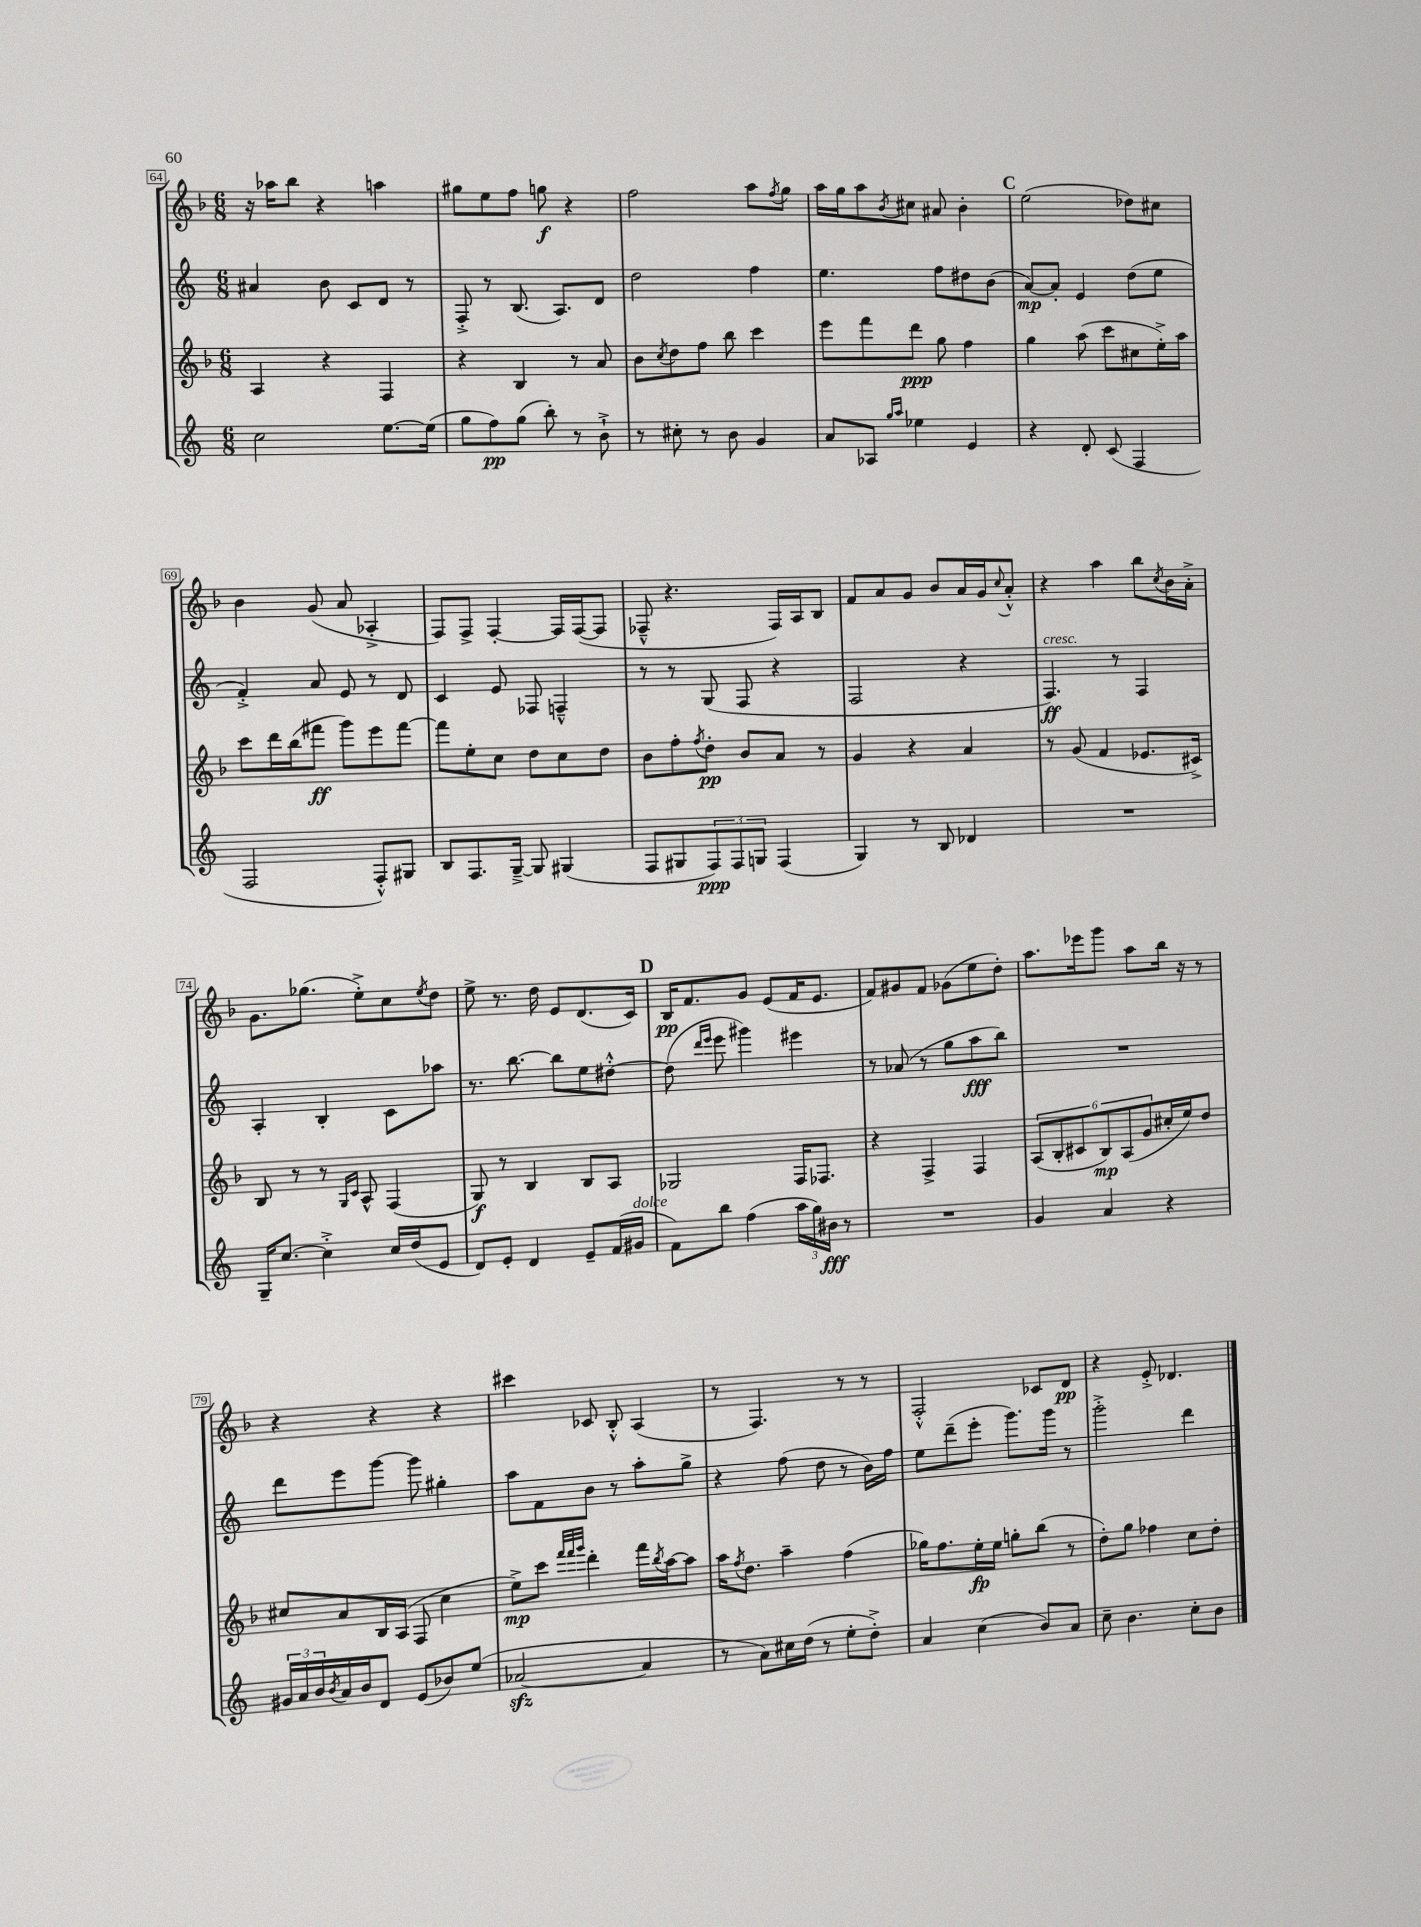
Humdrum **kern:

**kern	**dynam	**kern	**dynam	**kern	**dynam	**kern	**dynam
*part4	*part4	*part3	*part3	*part2	*part2	*part1	*part1
*staff4	*staff4	*staff3	*staff3	*staff2	*staff2	*staff1	*staff1
*clefG2	*	*clefG2	*	*clefG2	*	*clefG2	*
*k[]	*	*k[b-]	*	*k[]	*	*k[b-]	*
*M6/8	*	*M6/8	*	*M6/8	*	*M6/8	*
=64	=64	=64	=64	=64	=64	=64	=64
2cc\	.	4A/	.	4a#X/	.	16r	.
.	.	.	.	.	.	16aa-X\KL	.
.	.	.	.	.	.	8bb-\J	.
.	.	4r	.	8b\	.	4r	.
.	.	.	.	8c/L	.	.	.
[8.ee\L	.	4F/	.	8d/J	.	4aan\	.
.	.	.	.	8r	.	.	.
(16ee\Jk]	.	.	.	.	.	.	.
=65	=65	=65	=65	=65	=65	=65	=65
8gg\L	.	4r	.	8F'^/	.	8gg#X\L	.
8ff\)	pp	.	.	8r	.	8ee\	.
(8gg\J	.	4B-/	.	(8.B/	.	8ff\J	.
8bb'\)	.	.	.	.	.	8ggn\	f
.	.	.	.	8.A/L)	.	.	.
8r	.	8r	.	.	.	4r	.
8b`^\	.	8a/	.	8d/J	.	.	.
=66	=66	=66	=66	=66	=66	=66	=66
8r	.	8b-\L	.	2dd\	.	2ff\	.
.	.	8qcc/	.	.	.	.	.
8cc#X'\	.	8dd\	.	.	.	.	.
8r	.	8ff\J	.	.	.	.	.
8b\	.	8bb-\	.	.	.	.	.
4g/	.	4ccc\	.	4ff\	.	8aa\L	.
.	.	.	.	.	.	8qff/	.
.	.	.	.	.	.	8gg\J	.
=67	=67	=67	=67	=67	=67	=67	=67
8a/L	.	8eee\L	.	4.ee\	.	16aa\LL	.
.	.	.	.	.	.	16gg\J	.
8A-X/J	.	8fff\	.	.	.	8aa\	.
16qqgg/LL	.	.	.	.	.	.	.
16qqaa/JJ	.	.	.	.	.	8qb-/	.
4ee-X\	.	8ddd\J	ppp	.	.	8cc#X\J	.
.	.	8gg\	.	8ff\L	.	8a#X/	.
4e/	.	4ff\	.	8dd#X\	.	4b-'\	.
.	.	.	.	(8b\J	.	.	.
!!LO:REH:place=s1:t=C
=68	=68	=68	=68	=68	=68	=68	=68
4r	.	4gg\	.	[8a/L)	mp	(2ee\	.
.	.	.	.	8a'/J]	.	.	.
8d'/	.	(8aa\	.	4e/	.	.	.
(8c/	.	8ccc\L	.	.	.	.	.
4F/	.	8cc#X\	.	(8dd\L	.	8dd-X\L)	.
.	.	16ee'^\L)	.	8ee\J	.	8cc#X\J	.
.	.	16aa\JJ	.	.	.	.	.
!!LO:LB:g=z
=69	=69	=69	=69	=69	=69	=69	=69
2F/	.	8ccc\L	.	4f'^/)	.	4b-\	.
.	.	16ddd\L	.	.	.	.	.
.	.	(16bb-\J	.	.	.	.	.
.	.	8fff#X\J	ff	8a/	.	(8g/	.
.	.	8ggg\L)	.	8e/	.	8a/	.
8F'^^/L)	.	8eee\	.	8r	.	4A-X'^/	.
8G#X/J	.	[8fff#\J	.	8d/	.	.	.
=70	=70	=70	=70	=70	=70	=70	=70
8B/L	.	8fff#\L]	.	4c/	.	8F/L)	.
8.F/	.	8ee'\	.	.	.	8F^/J	.
.	.	8cc\J	.	8e/	.	[4F'/	.
[16G~^/Jk	.	.	.	.	.	.	.
8G/]	.	8dd\L	.	8F-X/	.	.	.
(4G#X/	.	8cc\	.	4Fn~^^/	.	16F/LL]	.
.	.	.	.	.	.	([16F/J	.
.	.	8dd\J	.	.	.	8F/J]	.
=71	=71	=71	=71	=71	=71	=71	=71
8F/L	.	8b-\L	.	8r	.	8F-X~^^/	.
8G#X/	.	8ff'\	.	8r	.	4.r	.
.	.	8qff/	.	.	.	.	.
12F/)	ppp	8dd'\J	pp	(8G/	.	.	.
12F/	.	.	.	.	.	.	.
.	.	8b-/L	.	8F/	.	.	.
12Gn/J	.	.	.	.	.	.	.
(4F/	.	8a/J	.	4r	.	16F-/LL)	.
.	.	.	.	.	.	16A/J	.
.	.	8r	.	.	.	8B-/J	.
=72	=72	=72	=72	=72	=72	=72	=72
4G/)	.	4g/	.	2F/	.	8f/L	.
.	.	.	.	.	.	8a/	.
8r	.	4r	.	.	.	8g/J	.
8B/	.	.	.	.	.	8b-/L	.
4d-X/	.	4a/	.	4r	.	16a/L	.
.	.	.	.	.	.	16g/J	.
.	.	.	.	.	.	8qqcc/	.
.	.	.	.	.	.	8a'^^/J	.
=73	=73	=73	=73	=73	=73	=73	=73
!	!	!	!	!LO:TX:a:i:t=cresc.	!	!	!
2.r	.	8r	.	4.F/)	ff	4r	.
.	.	(8g/	.	.	.	.	.
.	.	4f/	.	.	.	4aa\	.
.	.	.	.	8r	.	.	.
.	.	8.e-X/L	.	4F/	.	8bb-\L	.
.	.	.	.	.	.	8qcc/	.
.	.	.	.	.	.	16b-\L	.
.	.	16c#X^/Jk)	.	.	.	16a'^\JJ	.
!!LO:LB:g=z
=74	=74	=74	=74	=74	=74	=74	=74
16G~/KL	.	8B-/	.	4A'/	.	8.g\L	.
[8.cc/J	.	.	.	.	.	.	.
.	.	8r	.	.	.	.	.
.	.	.	.	.	.	(8.gg-X\J	.
4cc'^\]	.	8r	.	4B'/	.	.	.
.	.	16qqG/LL	.	.	.	.	.
.	.	16qqc/JJ	.	.	.	.	.
.	.	8A^^/	.	.	.	8ee'^\L)	.
16cc/LL	.	(4F/	.	8c\L	.	8cc\	.
(16dd/J	.	.	.	.	.	.	.
.	.	.	.	.	.	8qee/	.
8e/J	.	.	.	8aa-X\J	.	8dd\J	.
=75	=75	=75	=75	=75	=75	=75	=75
8d/L)	.	8G/)	f	8.r	.	8ee^\	.
8e'/J	.	8r	.	.	.	8.r	.
.	.	.	.	[8.bb\	.	.	.
4d/	.	4B-/	.	.	.	.	.
.	.	.	.	.	.	16dd\	.
.	.	.	.	8bb\L]	.	8e/L	.
8e~/L	.	8B-/L	.	8ee\	.	(8.d/	.
(16f/L	.	8A/J	.	[8dd#X'^^\J	.	.	.
!LO:TX:a:i:t=dolce	!	!	!	!	!	!	!
16g#X/JJ	.	.	.	.	.	16c/Jk)	.
!!LO:REH:place=s1:t=D
=76	=76	=76	=76	=76	=76	=76	=76
8f\L)	.	2G-X/	.	(8dd#\]	.	16B-/KL	pp
.	.	.	.	.	.	8.f/	.
.	.	.	.	16qqddd/LL	.	.	.
.	.	.	.	16qqeee/JJ	.	.	.
8bb\J	.	.	.	8eee\	.	.	.
(4ff\	.	.	.	4ggg#X\)	.	8g/J	.
.	.	.	.	.	.	(8e/L	.
24aa\LL	.	16F/KL	.	4eee#X\	.	16f/K	.
24gg\)	.	.	.	.	.	.	.
.	.	8.F-X/J	.	.	.	8.e/J	.
24b#X\JJ	fff	.	.	.	.	.	.
8r	.	.	.	.	.	.	.
=77	=77	=77	=77	=77	=77	=77	=77
2.r	.	4r	.	8r	.	8f/L)	.
.	.	.	.	(8a-X/	.	8g#X/	.
.	.	4F^/	.	8r	.	8f/J	.
.	.	.	.	8gg\L	.	(8g-X\L	.
.	.	4F/	.	8aa\	fff	8ee\	.
.	.	.	.	8bb\J)	.	8dd'\J)	.
=78	=78	=78	=78	=78	=78	=78	=78
4g/	.	(12A/L	.	2.r	.	8.aa\L	.
.	.	12B-'/	.	.	.	.	.
.	.	12c#X/	.	.	.	.	.
.	.	.	.	.	.	16eee-X\k	.
4a/	.	12B-/)	mp	.	.	8ggg\J	.
.	.	(12A/	.	.	.	.	.
.	.	.	.	.	.	8aa\L	.
.	.	12g/	.	.	.	.	.
4r	.	16cc#X'/L	.	.	.	16bb-\Jk	.
.	.	16ee/J)	.	.	.	16r	.
.	.	8dd/J	.	.	.	8r	.
!!LO:LB:g=z
=79	=79	=79	=79	=79	=79	=79	=79
24g#X/LL	.	8cc#X/L	.	8ddd\L	.	4r	.
24a/	.	.	.	.	.	.	.
24b/	.	.	.	.	.	.	.
8qb/	.	.	.	.	.	.	.
16a/	.	8a/	.	8eee\	.	.	.
16b/J	.	.	.	.	.	.	.
8d/J	.	16B-/L	.	[8ggg\J	.	4r	.
.	.	(16A/JJ	.	.	.	.	.
(8e/L	.	8F/	.	8ggg\]	.	.	.
8b-X/)	.	4cc#\	.	4gg#X'\	.	4r	.
(8ee/J	.	.	.	.	.	.	.
=80	=80	=80	=80	=80	=80	=80	=80
[2a-Xzz/	.	8ee^\L)	mp	8aa\L	.	4ccc#X\	.
.	.	8ccc\J	.	8f\	.	.	.
.	.	32qqfff/LLL	.	.	.	.	.
.	.	32qqfff/	.	.	.	.	.
.	.	32qqggg/JJJ	.	.	.	.	.
.	.	4ddd'\	.	8b\J	.	8c-X/	.
.	.	.	.	8r	.	8B-'^^/	.
4a-/]	.	16fff\LL	.	8aa'\L	.	(4A/	.
.	.	8qbb-/	.	.	.	.	.
.	.	[16aa\J	.	.	.	.	.
.	.	8aa\J]	.	8gg^\J	.	.	.
=81	=81	=81	=81	=81	=81	=81	=81
8r	.	16aa\KL	.	4r	.	8r	.
.	.	8qff/	.	.	.	.	.
.	.	8.dd\J	.	.	.	.	.
8a\L)	.	.	.	.	.	4.F/)	.
16cc#X\L	.	4aa~\	.	(8ff\	.	.	.
(16dd\JJ	.	.	.	.	.	.	.
8r	.	.	.	8dd\	.	.	.
8ee'\L	.	(4ff\	.	8r	.	8r	.
8dd'^\J)	.	.	.	16b\LL)	.	8r	.
.	.	.	.	16ff\JJ	.	.	.
=82	=82	=82	=82	=82	=82	=82	=82
4a/	.	16gg-X\KL)	.	8ee\L	.	2F'^^/	.
.	.	8.ff\	.	.	.	.	.
.	.	.	.	(8ddd~\	.	.	.
(4cc\	.	16ee'\L	fp	8eee'\J	.	.	.
.	.	16ee\JJ	.	.	.	.	.
.	.	8ggn'\L	.	8.ggg\L)	.	.	.
8b/L)	.	(8bb-\J	.	.	.	8c-X/L	.
.	.	.	.	16ggg\Jk	.	.	.
8a/J	.	8r	.	8r	.	8d/J	pp
=83	=83	=83	=83	=83	=83	=83	=83
8cc~\	.	8dd'\L)	.	2ggg'^\	.	4r	.
4.b\	.	8gg\J	.	.	.	.	.
.	.	4ff-X\	.	.	.	8e'^/	.
.	.	.	.	.	.	4.d-X/	.
8cc'\L	.	8cc\L	.	4ddd\	.	.	.
8b\J	.	8dd'\J	.	.	.	.	.
==	==	==	==	==	==	==	==
*-	*-	*-	*-	*-	*-	*-	*-
